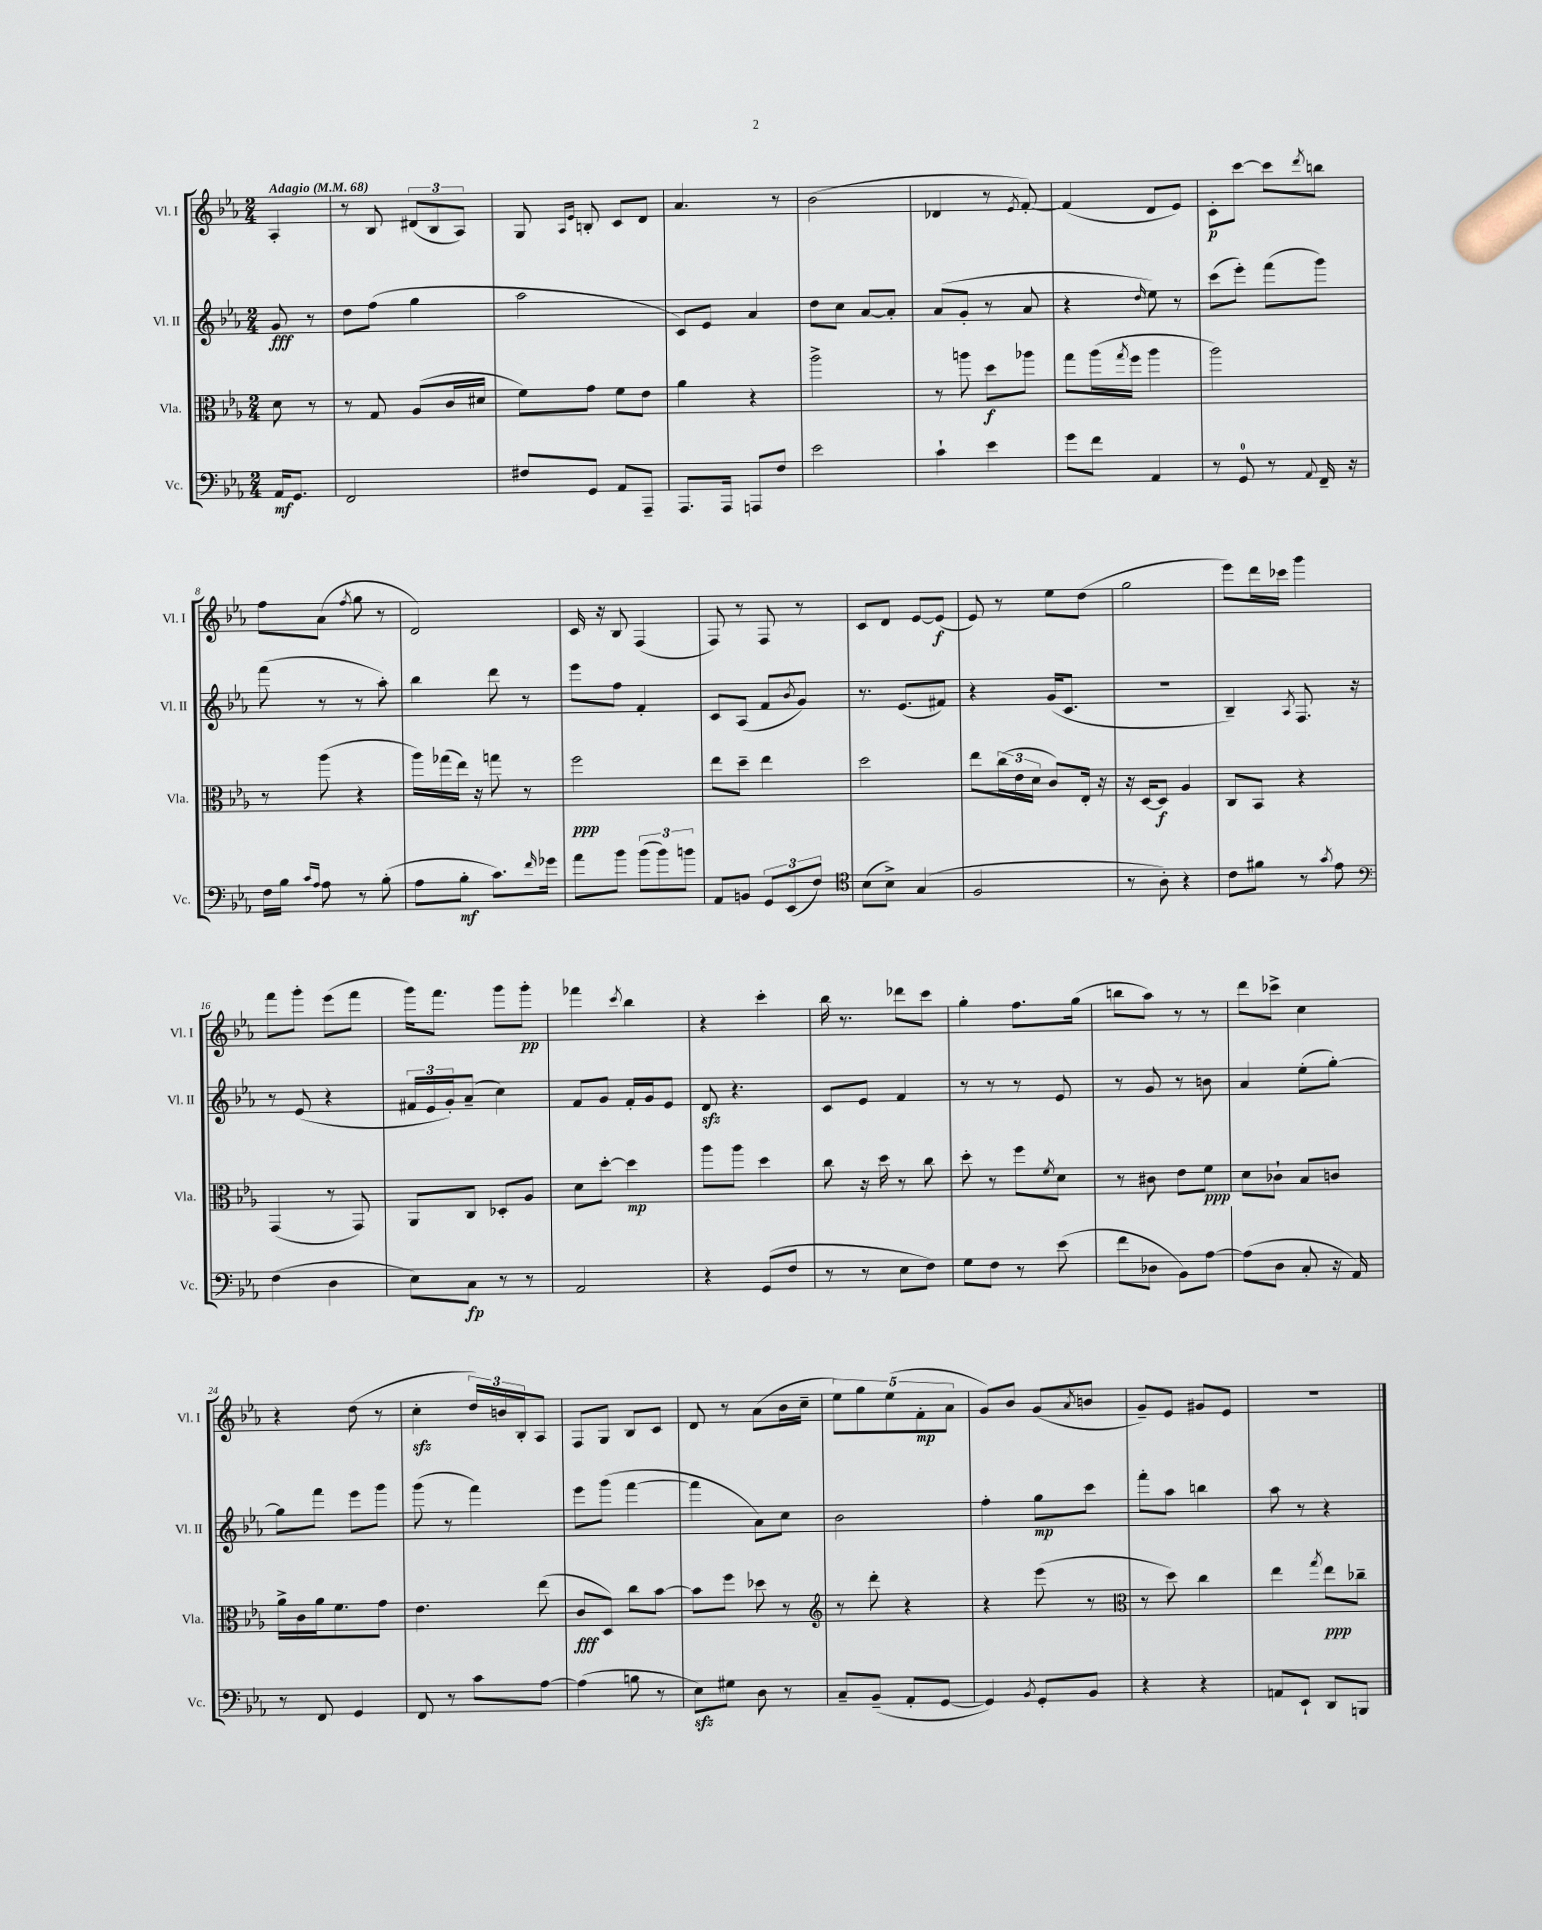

**kern	**kern	**kern	**kern
*staff4	*staff3	*staff2	*staff1
*clefF4	*clefC3	*clefG2	*clefG2
*k[b-e-a-]	*k[b-e-a-]	*k[b-e-a-]	*k[b-e-a-]
*M2/4	*M2/4	*M2/4	*M2/4
*MM68	*MM68	*MM68	*MM68
16AA-	8d	8g	4A-'
8.GG	.	.	.
.	8r	8r	.
=	=	=	=
2FF	8r	8dd	8r
.	8G	(8ff	8B-
.	(8A-	4gg	(12d#
.	.	.	12B-
.	16c	.	.
.	.	.	12A-)
.	16d#	.	.
=	=	=	=
8F#	8f)	2aa-	8G
.	.	.	16qqA-
.	.	.	16qqe-
8GG	8g	.	8B'
8AA-	8f	.	8c
8AAA-~	8e-	.	8d
=	=	=	=
8.AAA-	4a-	8c)	4.a-
.	.	8e-	.
16AAA-	.	.	.
8AAA	4r	4a-	.
8F	.	.	8r
=	=	=	=
2e-	2aa-^	8dd	(2b-
.	.	8cc	.
.	.	[8a-	.
.	.	8a-']	.
=	=	=	=
4c`	8r	(8a-	4d-
.	8aa	8g'	.
4e-	8dd	8r	8r
.	.	.	8qe-
.	8aa-	8a-	[8f')
=	=	=	=
8g	8gg	4r	(4f]
8f	(16aa-	.	.
.	8qgg	.	.
.	16ff	.	.
.	.	16qqdd	.
4AA-	4aa-	8ee-)	8d
.	.	8r	8e-)
=	=	=	=
8r	2aa-)	(8ccc	8c'
8GG	.	8eee-')	[8ccc
8r	.	(8fff	8ccc]
8qqAA-	.	.	8qddd
16FF~	.	8ggg)	8bb
16r	.	.	.
=	=	=	=
16F	8r	(8fff	8ff
16B-	.	.	.
16qqc	.	.	.
16qqA-	.	.	.
8A-	(8aa-	8r	(8a-
.	.	.	8qff
8r	4r	8r	8gg
(8B-'	.	8aa-')	8r
=	=	=	=
8A-	16aa-)	4bb-	2d)
.	(16gg-	.	.
8B-'	16ee-)	.	.
.	16r	.	.
8.c)	8gg	8ddd	.
.	8r	8r	.
16qqf	.	.	.
16g-	.	.	.
=	=	=	=
8a-	2ff	8eee-	16c
.	.	.	16r
8b-	.	8ff	8B-
(12b-	.	4f'	(4F
12b-)	.	.	.
12b	.	.	.
=	=	=	=
8AA-	8ee-	8c	8F)
8BB	8dd~	(8A-	8r
12GG	4ee-	8f	8F
(12EE-	.	.	.
.	.	8qb-	.
.	.	8g)	8r
12F)	.	.	.
=	=	=	=
*clefC4	*	*	*
(8B-	2dd	8.r	8c
8B-^)	.	.	8d
.	.	(8.e-	.
(4G	.	.	[8e-
.	.	8f#)	(8e-]
=	=	=	=
2F	8ee-	4r	8e-)
.	(24cc	.	8r
.	24e-	.	.
.	24d	.	.
.	8c)	(16g	8ee-
.	.	8.c	.
.	16E-'	.	(8dd
.	16r	.	.
=	=	=	=
8r	16r	2r	2gg
.	[16D	.	.
8A-')	8D]	.	.
4r	4A-	.	.
=	=	=	=
8c	8C	4B-~)	8eee-)
8f#	8BB-	.	16ddd
.	.	.	16ccc-
.	.	8qA-	.
8r	4r	8.F	4ggg
8qg	.	.	.
8e-	.	.	.
.	.	16r	.
=	=	=	=
*clefF4	*	*	*
(4F	(4GG	8r	8fff
.	.	(8e-	8ggg'
4D	8r	4r	(8eee-
.	8GG)	.	8fff
=	=	=	=
8E-)	8AA-	24f#	16ggg)
.	.	24e-	.
.	.	.	8.fff
.	.	24g')	.
8C	8C	(8a-~	.
8r	8D-'	4cc)	8ggg
8r	8A-	.	8ggg'
=	=	=	=
2AA-	8d	8f	4fff-
.	[8dd'	8g	.
.	.	.	8qccc
.	4dd]	16f'	4bb-
.	.	16g	.
.	.	8e-	.
=	=	=	=
4r	8aa-	8d	4r
.	8aa-	4.r	.
(8GG	4dd	.	4ccc'
8F	.	.	.
=	=	=	=
8r	8cc	8c	16bb-
.	.	.	8.r
8r	16r	8e-	.
.	16dd	.	.
8E-	8r	4f	8ddd-
8F)	8cc	.	8ccc
=	=	=	=
8G	8dd'	8r	4gg'
8F	8r	8r	.
8r	8ff	8r	8.ff
.	8qf	.	.
(8e-	8d	8e-	.
.	.	.	(16gg
=	=	=	=
8f	8r	8r	8bb
8D-	8c#	8g	8aa-)
8BB-)	8e-	8r	8r
[8A-	8f	8b	8r
=	=	=	=
(8A-]	8d	4a-	8ddd
8D	8c-`	.	8ccc-^
8C'	8B-	(8ee-'	4cc
16r	8c	[8gg')	.
16AA-)	.	.	.
=	=	=	=
8r	16a-^	8gg]	4r
.	16c	.	.
8FF	16a-	8fff	.
.	8.f	.	.
4GG	.	8eee-	(8dd
.	8g	8ggg	8r
=	=	=	=
8FF	4.e-	(8ggg	4cc'
8r	.	8r	.
8c	.	4fff)	24dd)
.	.	.	24b
.	.	.	24B-'
[8A-	(8ee-	.	8A-
=	=	=	=
(4A-]	8c	8eee-	8F
.	8D)	(8ggg	8G
8B	8cc	[4fff	8B-
8r	[8b-	.	8c
=	=	=	=
8E-)	8b-]	4fff]	8d
8G#	8ff	.	8r
8D	8dd-	8a-)	(8a-
8r	8r	8cc	16b-
.	.	.	16cc~
=	=	=	=
*	*clefG2	*	*
8C~	8r	2b-	10ee-)
.	.	.	10gg
(8BB-~	8ddd'	.	.
.	.	.	(10ee-
8AA-'	4r	.	.
.	.	.	10f'
[8GG	.	.	.
.	.	.	10a-
=	=	=	=
4GG])	4r	4ff'	8g)
.	.	.	8b-
8qBB-	.	.	.
8GG'	(8eee-	8gg	(8g
.	.	.	8qa-
8BB-	8r	8ccc	8b
=	=	=	=
*	*clefC3	*	*
4r	8r	8fff'	8g~)
.	8dd)	8aa-	8e-
4r	4cc	4bb	8g#
.	.	.	8e-
=	=	=	=
8AA	4ee-	8aa-	2r
8EE-`	.	8r	.
.	8qgg	.	.
8DD	8ee-	4r	.
8BBB	8cc-~	.	.
==	==	==	==
*-	*-	*-	*-
